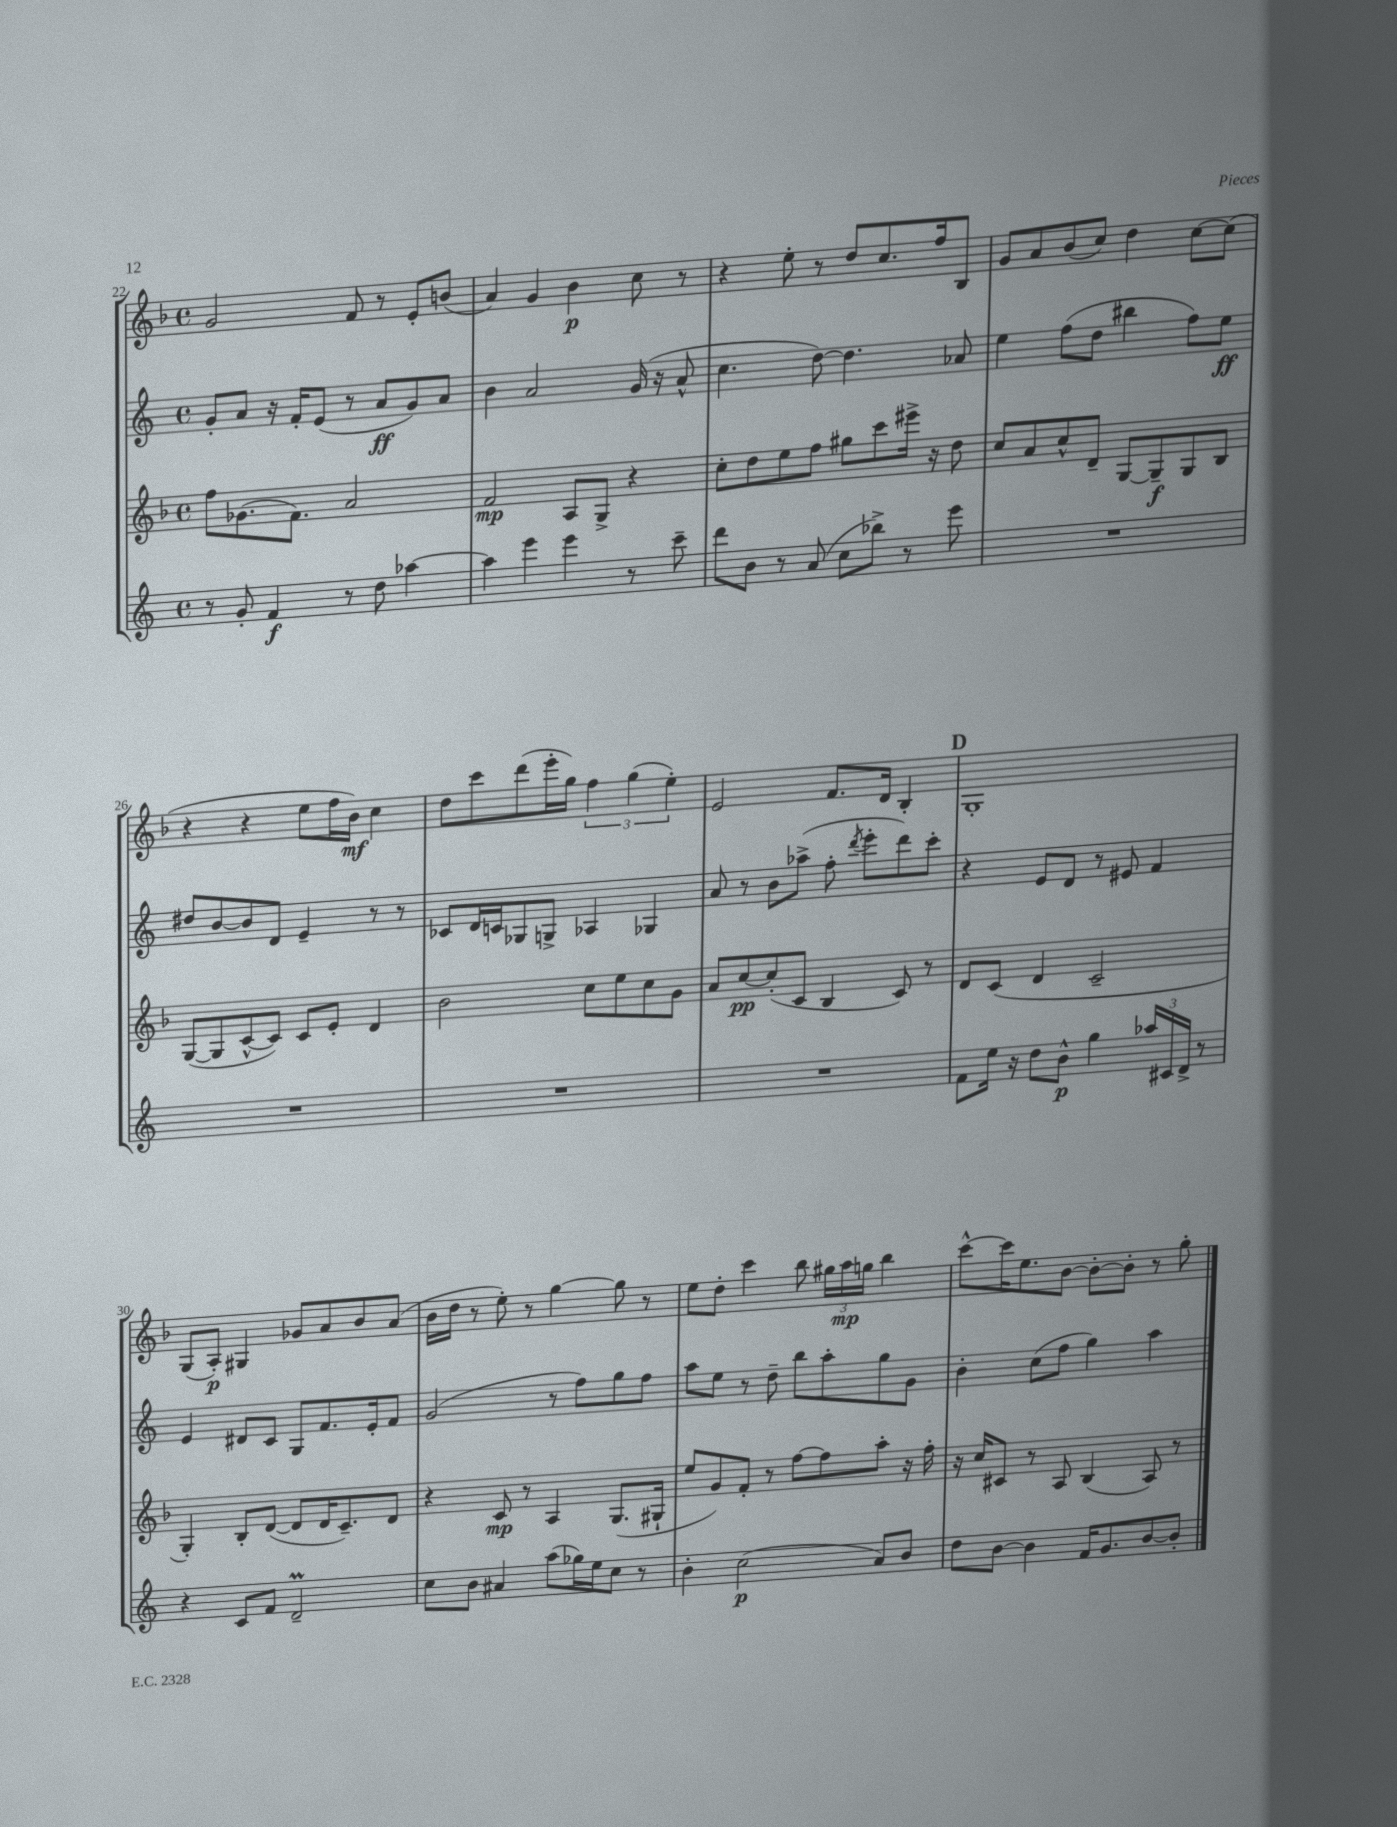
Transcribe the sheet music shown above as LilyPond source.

<<
\new StaffGroup <<
\new Staff = "s0" {
    \clef treble \key f \major \defaultTimeSignature \time 4/4
    \autoBeamOff g'2 f'8 r8 e'8[-. b'8]( |
    a'4) g'4 bes'4\p c''8 r8 |
    r4 e''8-. r8 d''8[ c''8. f''16 bes8] |
    g'8[ a'8 bes'8( c''8]) d''4 c''8[~ c''8]( |
    r4 r4 e''8[ f''16 bes'16]\mf) c''4 |
    d''8[ c'''8 d'''8( e'''16-. g''16]) \tuplet 3/2 { f''4 g''4( e''4-.) } |
    e'2 f'8.[ d'16] bes4-. |
    \mark \markup { \bold "D" } g1-. |
    g8[( a8]-.\p) gis4 ges'8[ a'8 bes'8 a'8]( |
    bes'16[ d''16] r8 e''8-.) r8 g''4~ g''8 r8 |
    e''8[ d''8]-. c'''4 bes''8 \tuplet 3/2 { gis''16[ a''16\mp g''16] } bes''4 |
    c'''8[~-^ c'''16 e''8. bes'8]~ bes'8[~-. bes'8]-. r8 g''8-. \bar "|." |
}
\new Staff = "s1" {
    \clef treble \key c \major \defaultTimeSignature \time 4/4
    \autoBeamOff g'8[-. a'8] r16 f'16[-. e'8]( r8 a'8[\ff g'8) a'8] |
    b'4 a'2 g'16( r16 a'8-^ |
    c''4. d''8~) d''4. aes'8 |
    e''4 f''8[( d''8] bis''4 f''8[) e''8]\ff |
    dis''8[ b'8~ b'8 d'8] e'4-- r8 r8 |
    ces'8[ d'16 c'16 ges8 g8]-> aes4 ges4 |
    a'8 r8 b'8[ aes''8]->( f''8-. \acciaccatura { d'''8 } e'''8[-. d'''8) c'''8]-. |
    \mark \markup { \bold "D" } r4 e'8[ d'8] r8 eis'8 f'4 |
    e'4 dis'8[ c'8] g8[ f'8. e'16-. f'8] |
    g'2( r8 f''8[) g''8 f''8] |
    a''8[ e''8] r8 d''8-- b''8[ a''8-. g''8 g'8] |
    b'4-. c''8[( f''8] g''4) a''4 \bar "|." |
}
\new Staff = "s2" {
    \clef treble \key f \major \defaultTimeSignature \time 4/4
    \autoBeamOff f''8[ ges'8.( f'8.]) a'2 |
    f'2\mp a8[ g8]-> r4 |
    c''8[-. d''8 e''8 f''8] gis''8[ c'''8 eis'''16]-> r16 d''8 |
    c''8[ a'8 c''8-^ d'8]-- g8[~ g8--\f g8 bes8] |
    g8[~( g8 c'8~-^ c'8]) c'8[ e'8]-. d'4 |
    bes'2 c''8[ e''8 c''8 g'8] |
    a'8[ c''8~\pp c''8-.( c'8] bes4 c'8) r8 |
    \mark \markup { \bold "D" } d'8[ c'8]( d'4 c'2-- |
    g4-.) bes8[-. d'8]~( d'8[ d'16 c'8.--) d'8] |
    r4 c'8\mp r8 a4 g8.[( gis16]-! |
    e''8[ g'8) f'8]-. r8 f''8[~ f''8 a''8]-. r16 f''16-. |
    r16 c''16[ cis'8] r8 a8 bes4( a8) r8 \bar "|." |
}
\new Staff = "s3" {
    \clef treble \key c \major \defaultTimeSignature \time 4/4
    \autoBeamOff r8 g'8-. f'4\f r8 d''8 aes''4~ |
    aes''4 e'''4 e'''4 r8 c'''8-- |
    d'''8[ b'8] r8 a'8( c''8[ bes''8]->) r8 e'''8 |
    R1 |
    R1 |
    R1 |
    R1 |
    \mark \markup { \bold "D" } f'8[ e''16] r16 d''8[ b'8]-^\p g''4 \tuplet 3/2 { aes''16[ cis'16 d'16]-> } r8 |
    r4 c'8[ f'8] d'2--\prall |
    c''8[ b'8] ais'4 a''8[( ges''16) e''16 c''8] r8 |
    b'4-. c''2\p( a'8[) b'8] |
    d''8[ b'8]~ b'4 f'16[ g'8. b'8~ b'8]-. \bar "|." |
}
>>
>>
\layout { \context { \Score currentBarNumber = #22 } }
